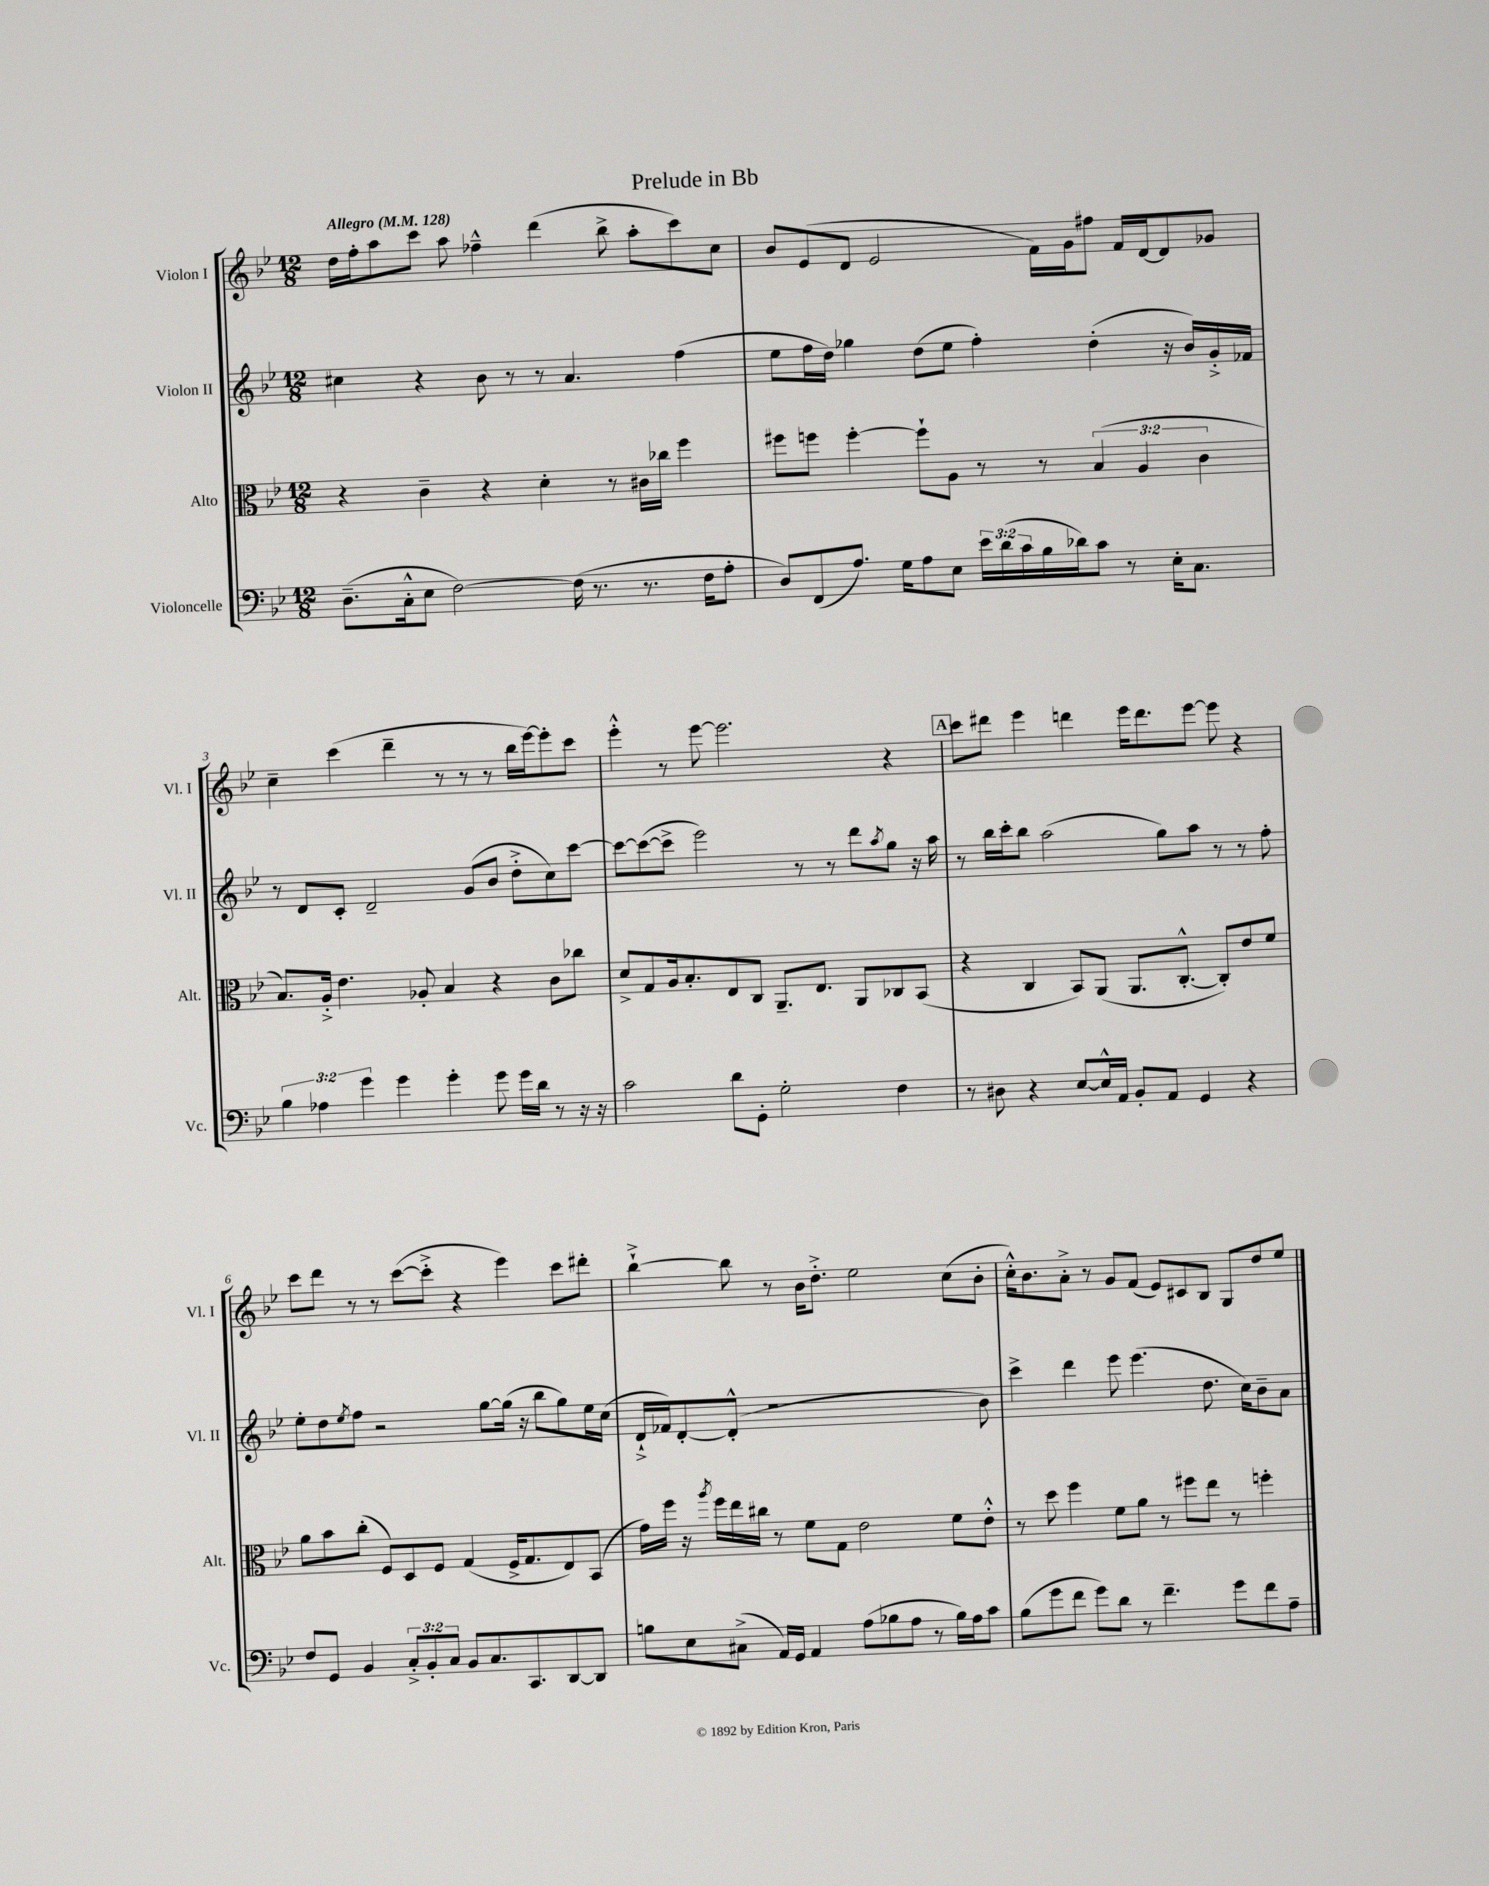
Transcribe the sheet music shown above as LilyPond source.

\header { title = "Prelude in Bb" }
<<
\new StaffGroup <<
\new Staff = "s0" \with { instrumentName = "Violon I" shortInstrumentName = "Vl. I" } {
    \clef treble \key bes \major \numericTimeSignature \time 12/8 \tempo "Allegro" 4 = 128
    d''16 f''16-. a''8 c'''8 a''8 fes''4---^ d'''4( bes''8-> a''8-. c'''8) c''8 |
    bes'8 ees'8( d'8 ees'2 f'16) g'16 fis''8 f'16 d'16~ d'8 ges'8 |
    c''4-- c'''4( d'''4-- r8 r8 r8 bes''16 ees'''16~) ees'''8-. c'''8 |
    ees'''4-.-^ r8 ees'''8~ ees'''2. r4 |
    \mark \markup { \box "A" } c'''8 dis'''8 ees'''4 d'''4 ees'''16 d'''8. ees'''8~ ees'''8 r4 |
    c'''8 d'''8 r8 r8 c'''8~( c'''8-.-> r4 ees'''4) c'''8 dis'''8-. |
    bes''4~-!-> bes''8 r8 bes'16 d''8.-.-> ees''2 c''8( bes'8-. |
    c''16-.-^) bes'8. a'8-.-> r8 g'8 f'8( ees'8) cis'8 bes8 g8 d''8 ees''8 \bar "|." |
}
\new Staff = "s1" \with { instrumentName = "Violon II" shortInstrumentName = "Vl. II" } {
    \clef treble \key bes \major \numericTimeSignature \time 12/8
    cis''4 r4 bes'8 r8 r8 a'4. f''4( |
    ees''8 f''16 d''16) ges''4 d''8( ees''8 f''4-.) d''4-.( r16 bes'16) g'16-.-> fes'16 |
    r8 d'8 c'8-. d'2-- g'8( bes'8 d''8-.-> c''8) c'''8~ |
    c'''8~ c'''8~( c'''8-> ees'''2) r8 r8 d'''8 \acciaccatura { a''8 } g''8 r16 a''16 |
    \mark \markup { \box "A" } r8 bes''16 c'''16-. bes''8 a''2( g''8) a''8 r8 r8 f''8-. |
    ees''8-. d''8 \acciaccatura { ees''8 } f''8 r2 g''8~ g''16( r16 bes''8 g''8) ees''16 c''16( |
    d'16-!-> fes'16) d'8~-. d'8-.-^( r1 bes'8) |
    c'''4-> d'''4 ees'''8 ees'''4.( d''8. c''16) bes'8-- a'8 \bar "|." |
}
\new Staff = "s2" \with { instrumentName = "Alto" shortInstrumentName = "Alt." } {
    \clef alto \key bes \major \numericTimeSignature \time 12/8 \override Staff.TupletNumber.text = #tuplet-number::calc-fraction-text
    r4 c'4-- r4 d'4-. r8 cis'16 ces''16 f''4 |
    fis''8 f''8 f''4~-. f''8-! a8 r8 r8 \tuplet 3/2 { bes4( a4 c'4 } |
    bes8.) a16-.-> ees'4. aes8-. bes4 r4 c'8 ces''8 |
    d'8-> g8 a16 bes8.-. ees8 c8 a,8.-- ees8. a,8 ces8 bes,8( |
    \mark \markup { \box "A" } r4 c4 bes,8) a,8( a,8. c8.~-.-^ c8-.) ees'8 f'8 |
    a'8 bes'8 c''8-.( f8) d8 f8 g4( f16-> g8. ees8) bes,8( |
    g'16) f''16 r16 \acciaccatura { a''8 } f''16 ees''16 cis''16 r8 f'8 g8 ees'2 f'8 ees'8-.-^ |
    r8 d''8 f''4 f'8 a'8 r8 fis''8 ees''8 r8 f''4-. \bar "|." |
}
\new Staff = "s3" \with { instrumentName = "Violoncelle" shortInstrumentName = "Vc." } {
    \clef bass \key bes \major \numericTimeSignature \time 12/8 \override Staff.TupletNumber.text = #tuplet-number::calc-fraction-text
    d8.--( c16-.-^ ees8 f2~) f16( r8. r8. f16 a8-. |
    d8) f,8( a8.) g16 a8 ees8 \tuplet 3/2 { ees'16 d'16( c'16 } bes16 des'16) c'8 r8 ees16-. c8. |
    \tuplet 3/2 { bes4 aes4 g'4 } g'4 g'4-. g'8 g'16 d'16 r8 r16 r16 |
    c'2 d'8 g,8-. g2-. f4 |
    \mark \markup { \box "A" } r8 dis8 r4 ees8~ ees16-^ a,16 bes,8-. a,8 g,4 r4 |
    f8 g,8 bes,4 \tuplet 3/2 { c8-.-> bes,8-. c8 } bes,8 c8. c,8. d,8~ d,8 |
    b8 ees8 cis8->( a,16) g,16 a,4 a8( bes8 a8 r8 bes16) a16 c'8 |
    bes8( g'8 f'8 g'8) d'8 r8 f'4.-- g'8 f'8 a8-- \bar "|." |
}
>>
>>
